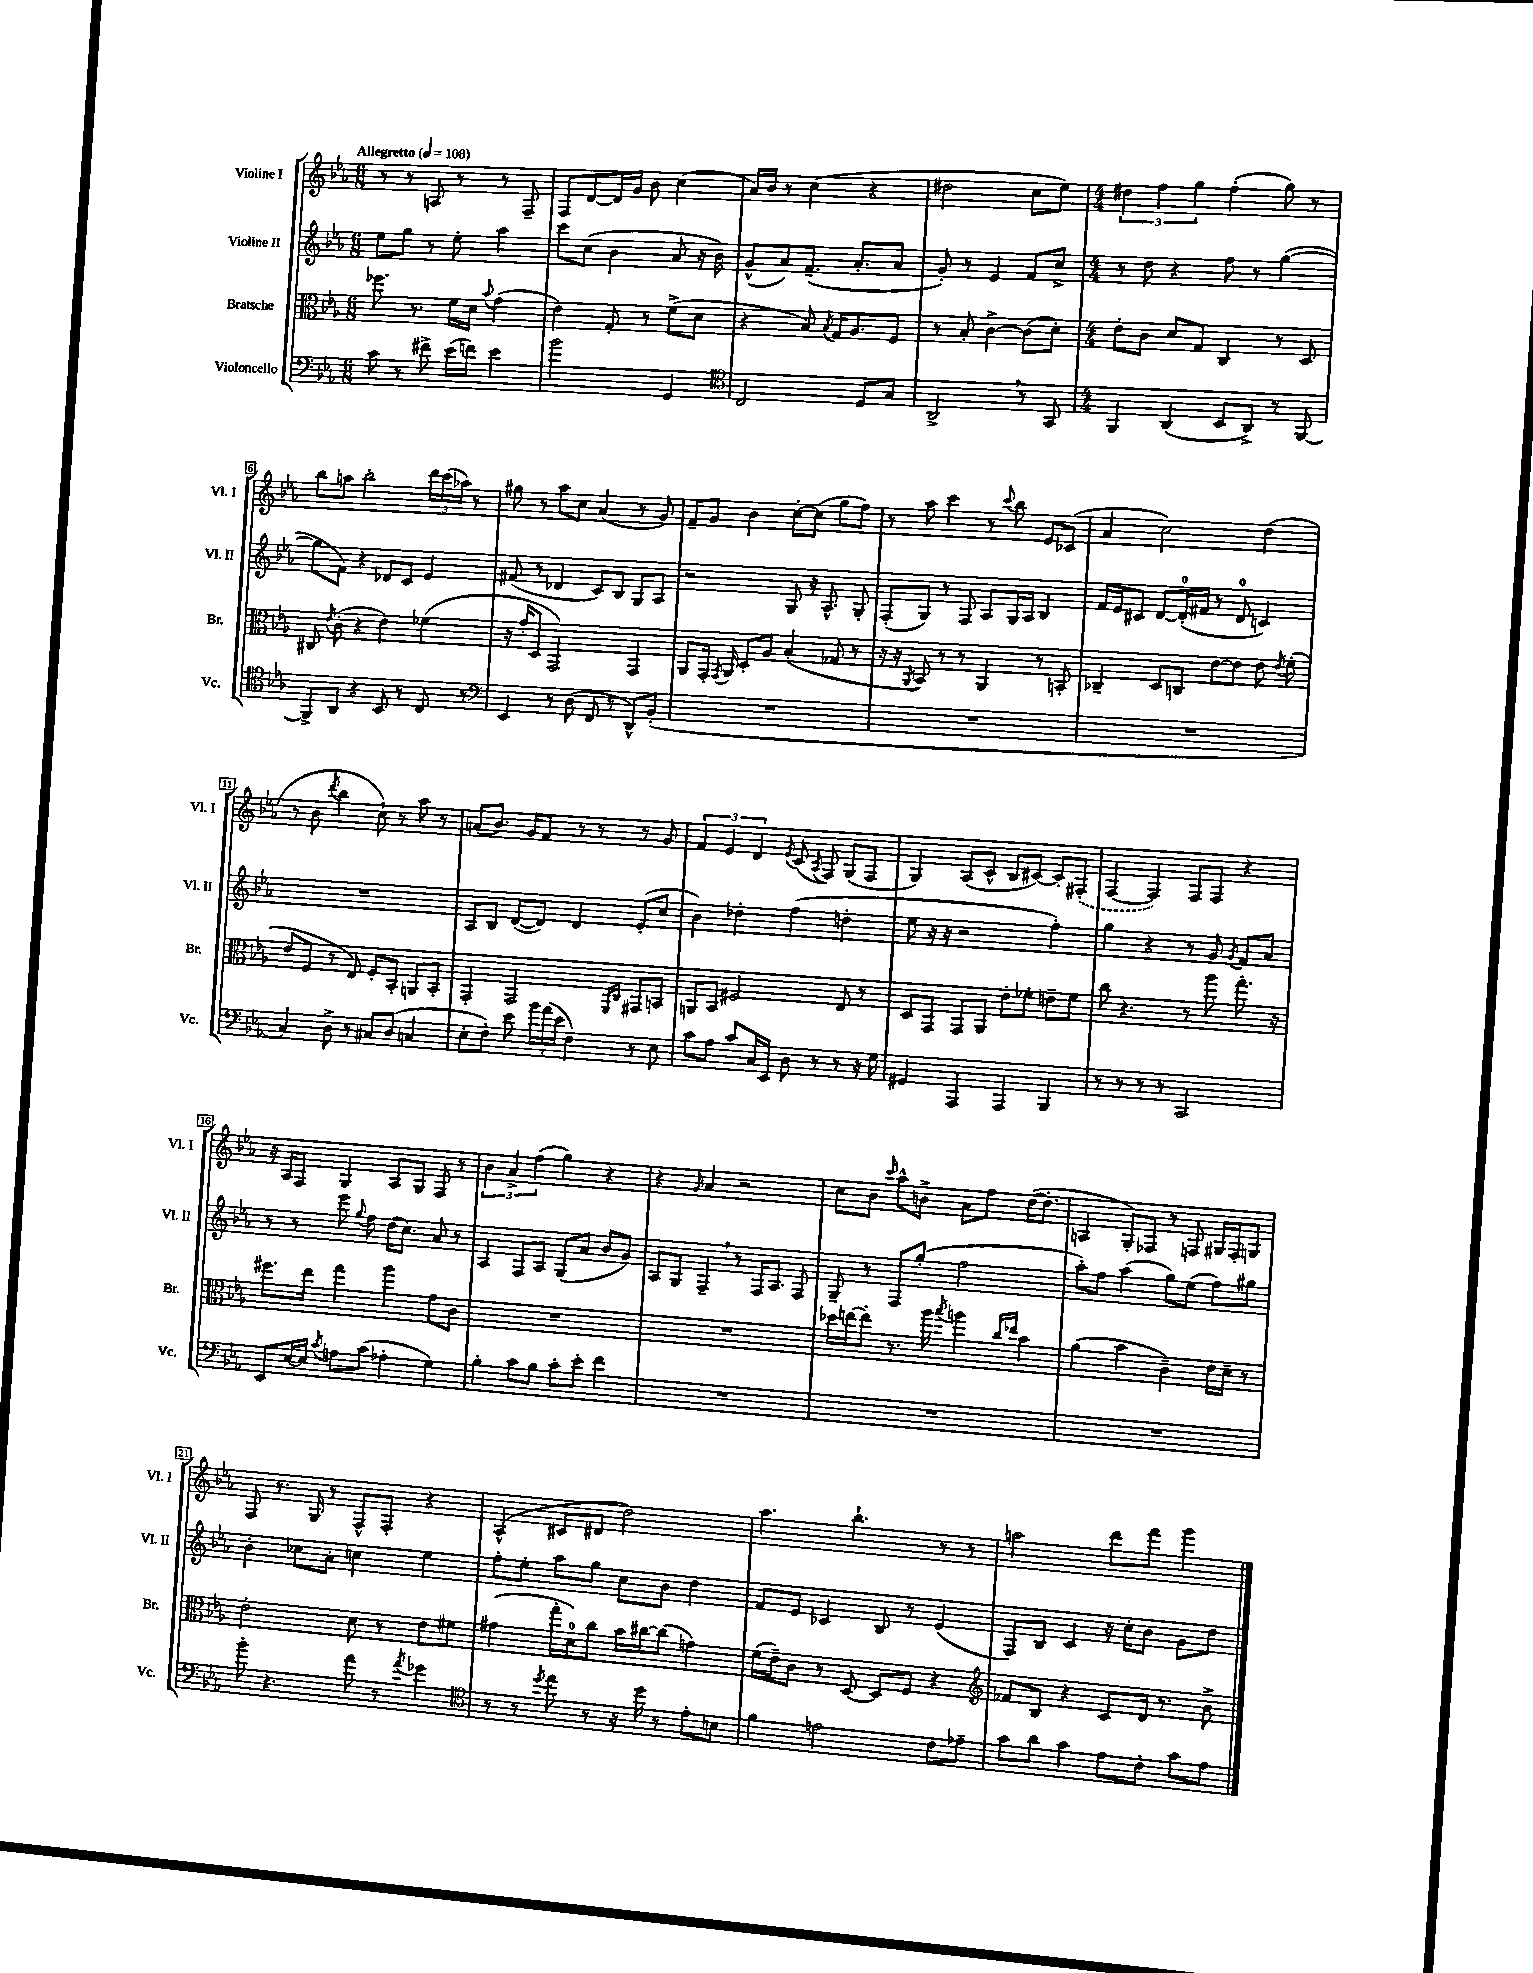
<<
\new StaffGroup <<
\new Staff = "s0" \with { instrumentName = "Violine I" shortInstrumentName = "Vl. I" } {
    \clef treble \key ees \major \numericTimeSignature \time 6/8 \tempo "Allegretto" 4 = 108
    \autoBeamOff r8 r8 a8 r8 r8 f8-- |
    f8[ d'8~ d'16 g'16] bes'8 c''4( |
    aes'16[) bes'16] r8 c''4( r4 |
    dis''2 c''8[ ees''8]) |
    \numericTimeSignature \time 4/4 \tuplet 3/2 { dis''4 f''4 g''4 } f''4-.( g''8) r8 |
    bes''8[ a''8] bes''2-. \tuplet 3/2 { d'''16[ c'''16( aes''16]) } r8 |
    gis''8 r8 aes''8[ c''8] aes'4( r8 g'8) |
    f'8[-- g'8] bes'4 c''8[~-. c''8]( g''8[ f''8]) |
    r8 aes''8 c'''4 r8 \appoggiatura { c'''8 } bes''8 ees'8[ ces'8]( |
    aes'4 c''2) d''4( |
    r8 bes'8 \acciaccatura { d'''8 } bes''4 c''8-!) r8 aes''8 r8 |
    a'8[( bes'8.]) g'16[ f'8] r8 r8 r8 g'8 |
    \tuplet 3/2 { f'4 ees'4 d'4 } \acciaccatura { ees'8 } c'8( \acciaccatura { aes8 } f8) g8[( f8] |
    g4) aes8[( c'8]-^ bes8[ cis'8]~) cis'8[-. \once \slurDashed fis8]-.( |
    f4~ f4) f8[ f8] r4 |
    r16 aes16[ f8] g4 aes8[ g8] f8 r8 |
    \tuplet 3/2 { bes'4 aes'4-> f''4( } g''4) r4 |
    r4 \grace { g'16 } aes'4 r2 |
    c''8[ bes'8] \grace { c'''16 } aes''8[-^ b'8]-> aes'8[ f''8] d''16[~( d''8.]-. |
    a4 g8[-.) fes8] r8 f8 gis16[ f16-. g8] |
    f8 r8. g16 r8 f8[-^ f8]-. r4 |
    aes4-^( cis'8[ dis'8] d''2) |
    aes''4. bes''4.-! r8 r8 |
    a''2 d'''8[ f'''8] g'''4 \bar "|." |
}
\new Staff = "s1" \with { instrumentName = "Violine II" shortInstrumentName = "Vl. II" } {
    \clef treble \key ees \major \numericTimeSignature \time 6/8
    \autoBeamOff ees''8[ g''8] r8 ees''8-. aes''4 |
    c'''8[ c''8]( bes'4 aes'8 r16 bes'16) |
    g'8[-^( aes'8) f'8.]--( aes'8.[-. aes'8] |
    g'8-.) r8 ees'4 f'8[ c''8]-> |
    \numericTimeSignature \time 4/4 r8 d''8 r4 f''8 r8 g''4~( |
    g''8[ f'8]) r4 des'8[ c'8] ees'4 |
    fis'8( r8 des'4 c'8[) bes8] g8[ aes8] |
    r2 g8 r16 aes8.-^ g8-. |
    f8[-.( g8]) r8 f8 aes8[ g16 aes16] bes4 |
    f'16[ ees'16 cis'8] d'8[~ d'16-0-.( fis'16] r8 d'8-0 c'4) |
    R1 |
    aes8[ bes8] d'8[~( d'8]) d'4 ees'8[-.( c''8] |
    bes'4) des''4-. f''4( d''4-. |
    ees''8 r16 r16 r2 f''4-.) |
    g''4 r4 r8 g'8 \acciaccatura { g'8 } f'8[ aes'8] |
    r8 r8 ees'''8 \appoggiatura { g''8 } f''8 d''16[( c''8.]) aes'8 r8 |
    aes4 f8[ aes8] g8[( aes'8] bes'8[ g'8]) |
    aes8[ g8] f4-- \breathe r8 f16[ aes8.] f8 |
    g8-- r8 f8[ g''8]-.( f''2 |
    aes''8[-.) f''8] aes''4( g''8[) ees''8]( f''8[) gis''8] |
    bes'4-. ces''8[ aes'8]-. c''4 ees''4 |
    f''8[-. ees''8]-. aes''8[ g''8] c''8[ bes'8] d''4 |
    f'8[ ees'8] ces'4 bes8 r8 ees'4( |
    f8[) bes8] c'4 r16 c''16[-. bes'8] g'8[ d''8] \bar "|." |
}
\new Staff = "s2" \with { instrumentName = "Bratsche" shortInstrumentName = "Br." } {
    \clef alto \key ees \major \numericTimeSignature \time 6/8
    \autoBeamOff fes''8. r8. f'16[ d'16] \appoggiatura { bes'8 } g'4( |
    ees'4) g8-. r8 f'8[->( d'8] |
    r4 bes8) \acciaccatura { bes8 } g16[ aes8. f8] |
    r8 bes8-. c'4~-> c'8[( d'8]-.) |
    \numericTimeSignature \time 4/4 ees'8[-. c'8] d'8[ g8] c4 r8 d8 |
    cis8 \acciaccatura { ees'8 } c'8-.( r4 ees'4) fes'4( |
    r16 g'16[-. d8] g,2) g,4 |
    aes,8[ g,16]-. \acciaccatura { g,8 } aes,16 d8[-. aes8] bes4-.( ges8 r8 |
    r16 r16 \acciaccatura { aes,8 } bes,8) r8 r8 aes,4 r8 b,8-. |
    ces4-- d8[ c8] ees'8[~ ees'8] ees'8 \acciaccatura { ees'8 } f'8-.( |
    ees'8[ f8] r8 ees8) f8[-. bes,8]-. a,8[ bes,8]-. |
    g,4-. g,2 \grace { f,16[ c16] } gis,8[ b,8] |
    a,8[ bes,8] fis2 ees8 r8 |
    d8[ g,8] g,8[ aes,8] ees'8[-. fes'8]-. e'8[-- fes'8] |
    c''8 r4. r8 aes''8 g''8.-. r16 |
    fis''8.[ ees''16] g''4 aes''4 g'8[ c'8] |
    R1 |
    R1 |
    des''16[ e''16~ e''8]-. r8. aes''16 \acciaccatura { bes''8 } a''4 \grace { c''16[ ees''16] } bes'4 |
    aes'4( bes'4 c'4--) ees'16[ d'16]-- r8 |
    ees'2-. d'8 r8 ees'8[ fis'8] |
    gis'4( g''16[-. d'16-0) c''8] bes'16[ cis''16~ cis''8]( g'4) |
    f'16[( ees'16--) c'8] r8 d8~ d8[ f8] r4 |
    \clef treble fes'8[ bes8] r4 c'8[ d'16] r8. bes'8-> \bar "|." |
}
\new Staff = "s3" \with { instrumentName = "Violoncello" shortInstrumentName = "Vc." } {
    \clef bass \key ees \major \numericTimeSignature \time 6/8
    \autoBeamOff c'8 r8 fis'8-> ees'16[( f'16]) ees'4 |
    bes'2 g,4 |
    \clef tenor c2 d8[ g8] |
    aes,2-> \breathe r8 g,8 |
    \numericTimeSignature \time 4/4 f,4 aes,4( bes,8[ aes,8]->) r8 f,8~ |
    f,8[-> aes,8] r4 bes,8 r8 c8 r8 |
    \clef bass ees,4 r8 d8( f,8 r8 d,8[-^) bes,8]-.( |
    R1 |
    R1 |
    R1 |
    c4) d8-> r8 cis8[ d8]( c4 |
    ees8[-. f8]-.) ees'8 \tuplet 3/2 { bes'16[ aes'16( ees'16] } f4) r8 ees8 |
    c'8[ aes8] c'8[ c16 ees,16] d8 r8 r8 r16 g16 |
    gis,4 aes,,4 aes,,4 bes,,4 |
    r8 r8 r8 r8 c,2 |
    ees,8[ ees16~ ees16] \acciaccatura { c'8 } a8[ c'8]( aes4-. g4) |
    bes4-. c'8[ bes8] c'8[-. ees'8]-. f'4 |
    R1 |
    R1 |
    R1 |
    bes'8-. r4. aes'8 r8 \acciaccatura { aes'8 } ges'4 |
    \clef tenor r8 r8 \acciaccatura { d''8 } ees''8 r8 r16 d''16 r8 ees'8[-. b8] |
    f'4 e'2 c'8[ ees'8]-- |
    g'8[ aes'8] g'4 ees'8[ c'8]-. g'8[ ees'8] \bar "|." |
}
>>
>>
\layout { \context { \Score \override BarNumber.stencil = #(make-stencil-boxer 0.1 0.3 ly:text-interface::print) } }
